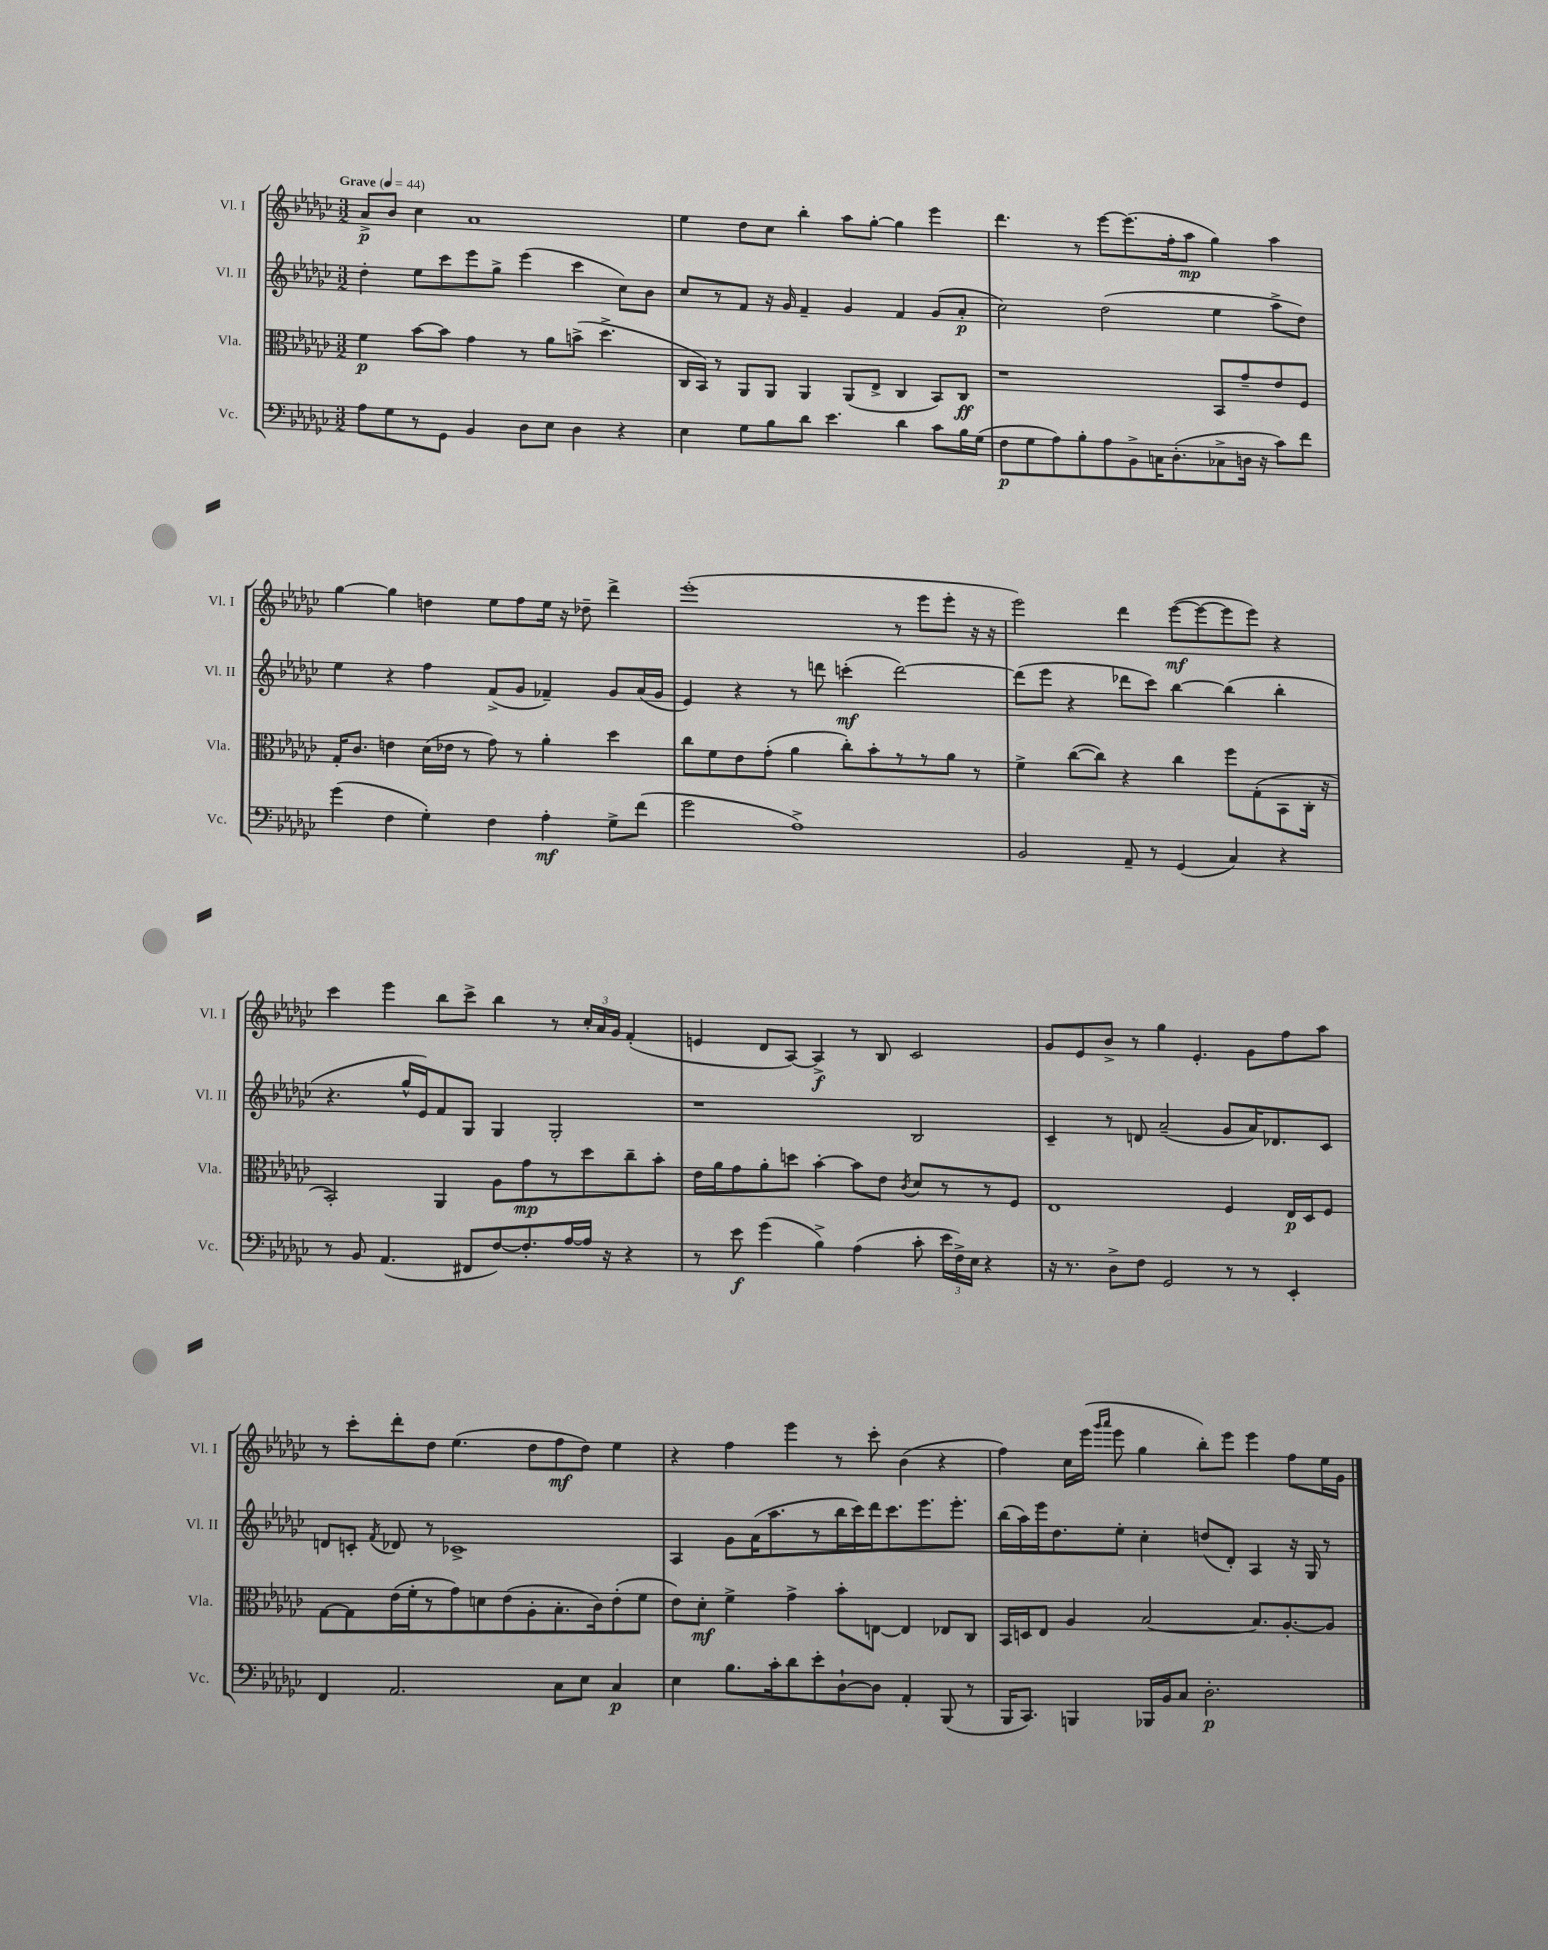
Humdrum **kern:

**kern	**kern	**kern	**kern
*staff4	*staff3	*staff2	*staff1
*clefF4	*clefC3	*clefG2	*clefG2
*k[b-e-a-d-g-c-]	*k[b-e-a-d-g-c-]	*k[b-e-a-d-g-c-]	*k[b-e-a-d-g-c-]
*M3/2	*M3/2	*M3/2	*M3/2
*MM44	*MM44	*MM44	*MM44
8A-\L	4f\	4dd-'\	8a-^/L
8G-\	.	.	8b-/J
8r	[8b-\L	8ee-\L	4cc-\
8GG-\J	8b-\]J	8ccc-\	.
4BB-/	4g-\	8eee-\	1a-
.	.	8gg-^\J	.
8D-\L	8r	(4eee-\	.
8E-\J	8a-\L	.	.
4D-\	(8b^\J	4ccc-\	.
.	4.dd-^\	.	.
4r	.	8cc-\L)	.
.	.	8b-\J	.
=	=	=	=
4E-\	16C-/LL	8cc-/L	4ee-\
.	16BB-/JJ)	.	.
.	8r	8r	.
8G-\L	8AA-/L	8f/J	8dd-\L
8B-\	8AA-/J	16r	8cc-\J
.	.	16g-/	.
8d-\J	4AA-/	4f~/	4bb-'\
4.e-\	.	.	.
.	(8AA-/L	4g-/	8aa-\L
.	8E-^/J	.	[8gg-'\J
4d-\	4C-/	4f/	4gg-\]
8c-\L	8BB-/L)	(8g-/L	4eee-\
16B-\L	8C-/J	8a-'/J	.
(16G-\JJ	.	.	.
=	=	=	=
8F\L	1r	2cc-\)	4.ddd-\
8G-\	.	.	.
8A-\)	.	.	.
8B-'\	.	.	8r
8A-\	.	(2dd-\	[8eee-\L
8BB-^\	.	.	(8.eee-\]
16C\K	.	.	.
(8.D-'\	.	.	16ff'\k
.	.	.	8aa-\J
8C-^\	8BB-/L	4ee-\	4gg-\)
16D\Jk	8g-~/	.	.
16r	.	.	.
8c-\L)	8e-/	8aa-^\L	4aa-\
8f\J	8F/J	8dd-\J)	.
=	=	=	=
(4g-\	16G-'/LK	4ee-\	[4gg-\
.	8.c-/J	.	.
4F\	4e\	4r	4gg-\]
4G-'\)	(16d-\LL	4ff\	4dd\
.	16e-\JJ	.	.
.	8r	.	.
4F\	8g-\)	(8f^/L	8ee-\L
.	8r	8g-/J	8ff\
4A-'\	4a-'\	4f-~/)	16ee-\Jk
.	.	.	16r
.	.	.	8dd-~\
8G-^\L	4dd-\	8g-/L	4ddd-^\
(8f\J	.	(16a-/L	.
.	.	16g-/JJ	.
=	=	=	=
2g-\	8cc-\L	4e-/)	(1eee-'
.	8f\	.	.
.	8e-\	4r	.
.	(8g-'\J	.	.
1A-^)	4a-\	8r	.
.	.	8ddd\	.
.	8cc-'\L)	(4ccc'\	.
.	8b-'\	.	.
.	8r	[2ddd\)	8r
.	8r	.	8eee-\L
.	8a-\J	.	8eee-'\J
.	8r	.	16r
.	.	.	16r
=	=	=	=
2BB-/	4f^\	(8ddd\]L	2eee-\)
.	.	8eee-\J	.
.	([8cc-\L	4r	.
.	8cc-\]J)	.	.
8AA-~/	4r	8ddd-\L	4ddd-\
8r	.	8ccc-\J)	.
(4GG-/	4cc-\	[4bb-\	([8eee-\L
.	.	.	8eee-\_
4C-/)	8ff\L	(4bb-\]	8eee-\]
.	(8G-'\	.	8eee-\J)
4r	8BB-\	4bb-'\	4r
.	16C-'\Jk	.	.
.	16r	.	.
=	=	=	=
8r	2BB-'/)	4.r	4ccc-\
8BB-/	.	.	.
(4.AA-/	.	.	4eee-\
.	.	16gg-^^/LL	.
.	.	16e-/J)	.
.	4AA-/	8f/	8bb-\L
8FF#/L	.	8G-/J	8ccc-^\J
[8F/)	8A-\L	4G-/	4bb-\
8.F'/]	8g-\	.	.
.	8r	2G-'/	8r
[16A-/L	.	.	.
16A-/]JJ	8dd-\	.	24cc-'/LL
.	.	.	24a-/
16r	.	.	.
.	.	.	24g-/JJ
4r	8cc-~\	.	(4f'/
.	8b-'\J	.	.
=	=	=	=
8r	16e-\LL	1r	4e/
.	16a-\J	.	.
8e-\	8g-\	.	.
(4g-\	8a-'\	.	8d-/L
.	8dd\J	.	[8A-/J)
4B-^\)	[4b-'\	.	4A-^/]
(4A-\	8b-\]L	.	8r
.	8e-\J	.	8B-/
.	8qc-/	.	.
8c-'\	8d-/L	2B-/	2c-/
24e-\LL	8r	.	.
24F^\)	.	.	.
24E-\JJ	.	.	.
4r	8r	.	.
.	8F/J	.	.
=	=	=	=
16r	1E-	4c-~/	8g-/L
8.r	.	.	.
.	.	.	8e-/
8D-^\L	.	8r	8b-^/J
8F\J	.	8d/	8r
2GG-/	.	(2a-~/	4gg-\
.	.	.	4.e-'/
8r	4F/	8g-/L	.
8r	.	16a-/K)	8g-\L
.	.	8.d-/	.
4EE-'/	16E-/LL	.	8ff\
.	16D-/J	.	.
.	8F/J	8c-/J	8aa-\J
=	=	=	=
4FF/	[8G-\L	8d/L	8r
.	8G-\]	8c'/J	8ccc-'\L
.	.	8qf/	.
2.AA-/	(16e-\L	8d-/	8ddd-'\
.	16f'\J	.	.
.	8r	8r	8dd-\J
.	8g-\)	1c-^	(4.ee-\
.	8d\	.	.
.	(8e-\	.	.
.	8A-'\	.	8dd-\L
8C-\L	8.B-'\	.	8ff\
8E-\J	.	.	8dd-\J)
.	16c-\k)	.	.
4C-/	(8e-'\	.	4ee-\
.	8f\J	.	.
=	=	=	=
4E-\	8e-\L)	4A-/	4r
.	8d-'\J	.	.
8.B-\L	4f^\	8g-\L	4ff\
.	.	(16a-\K	.
16c-'\k	.	8.aa-\	.
8d-\	4g-^\	.	4eee-\
8e-'\	.	8r	.
[8D-`\	8b-'\L	16bb-\L	8r
.	.	16ccc-\)	.
8D-\]J	[8E\J	16ddd-\J	8ccc-'\
.	.	8.ccc-\	.
4AA-'/	4E/]	.	(4b-\
.	.	8.eee-\	.
(8BBB-/	8E-/L	.	4r
.	.	8.eee-'\J	.
8r	8C-/J	.	.
=	=	=	=
16BBB-/LK	16BB-/LL	(16bb-\LL	4ff\)
8.CC-/J)	16D/J	16aa-\)	.
.	8E-/J	16eee-\J	.
.	.	8.dd-\	.
4BBB/	4A-/	.	16cc-\LL
.	.	.	(16eee-\JJ
.	.	.	16qqggg-/LL
.	.	.	16qqaaa-/JJ
.	.	8ee-'\J	8eee-\
16BBB-/LL	[2B-/	4cc-'\	4gg-\
16BB-/J	.	.	.
8C-/J	.	.	.
2.D-'\	.	(8dd/L	8bb-'\L)
.	.	8d-'/J)	8eee-\J
.	8.B-/]L	4A-/	4eee-\
.	[8.A-'/	.	.
.	.	16r	8ff\L
.	.	16G-/	.
.	8A-/]J	8r	16ee-\L
.	.	.	16g-\JJ
==	==	==	==
*-	*-	*-	*-
